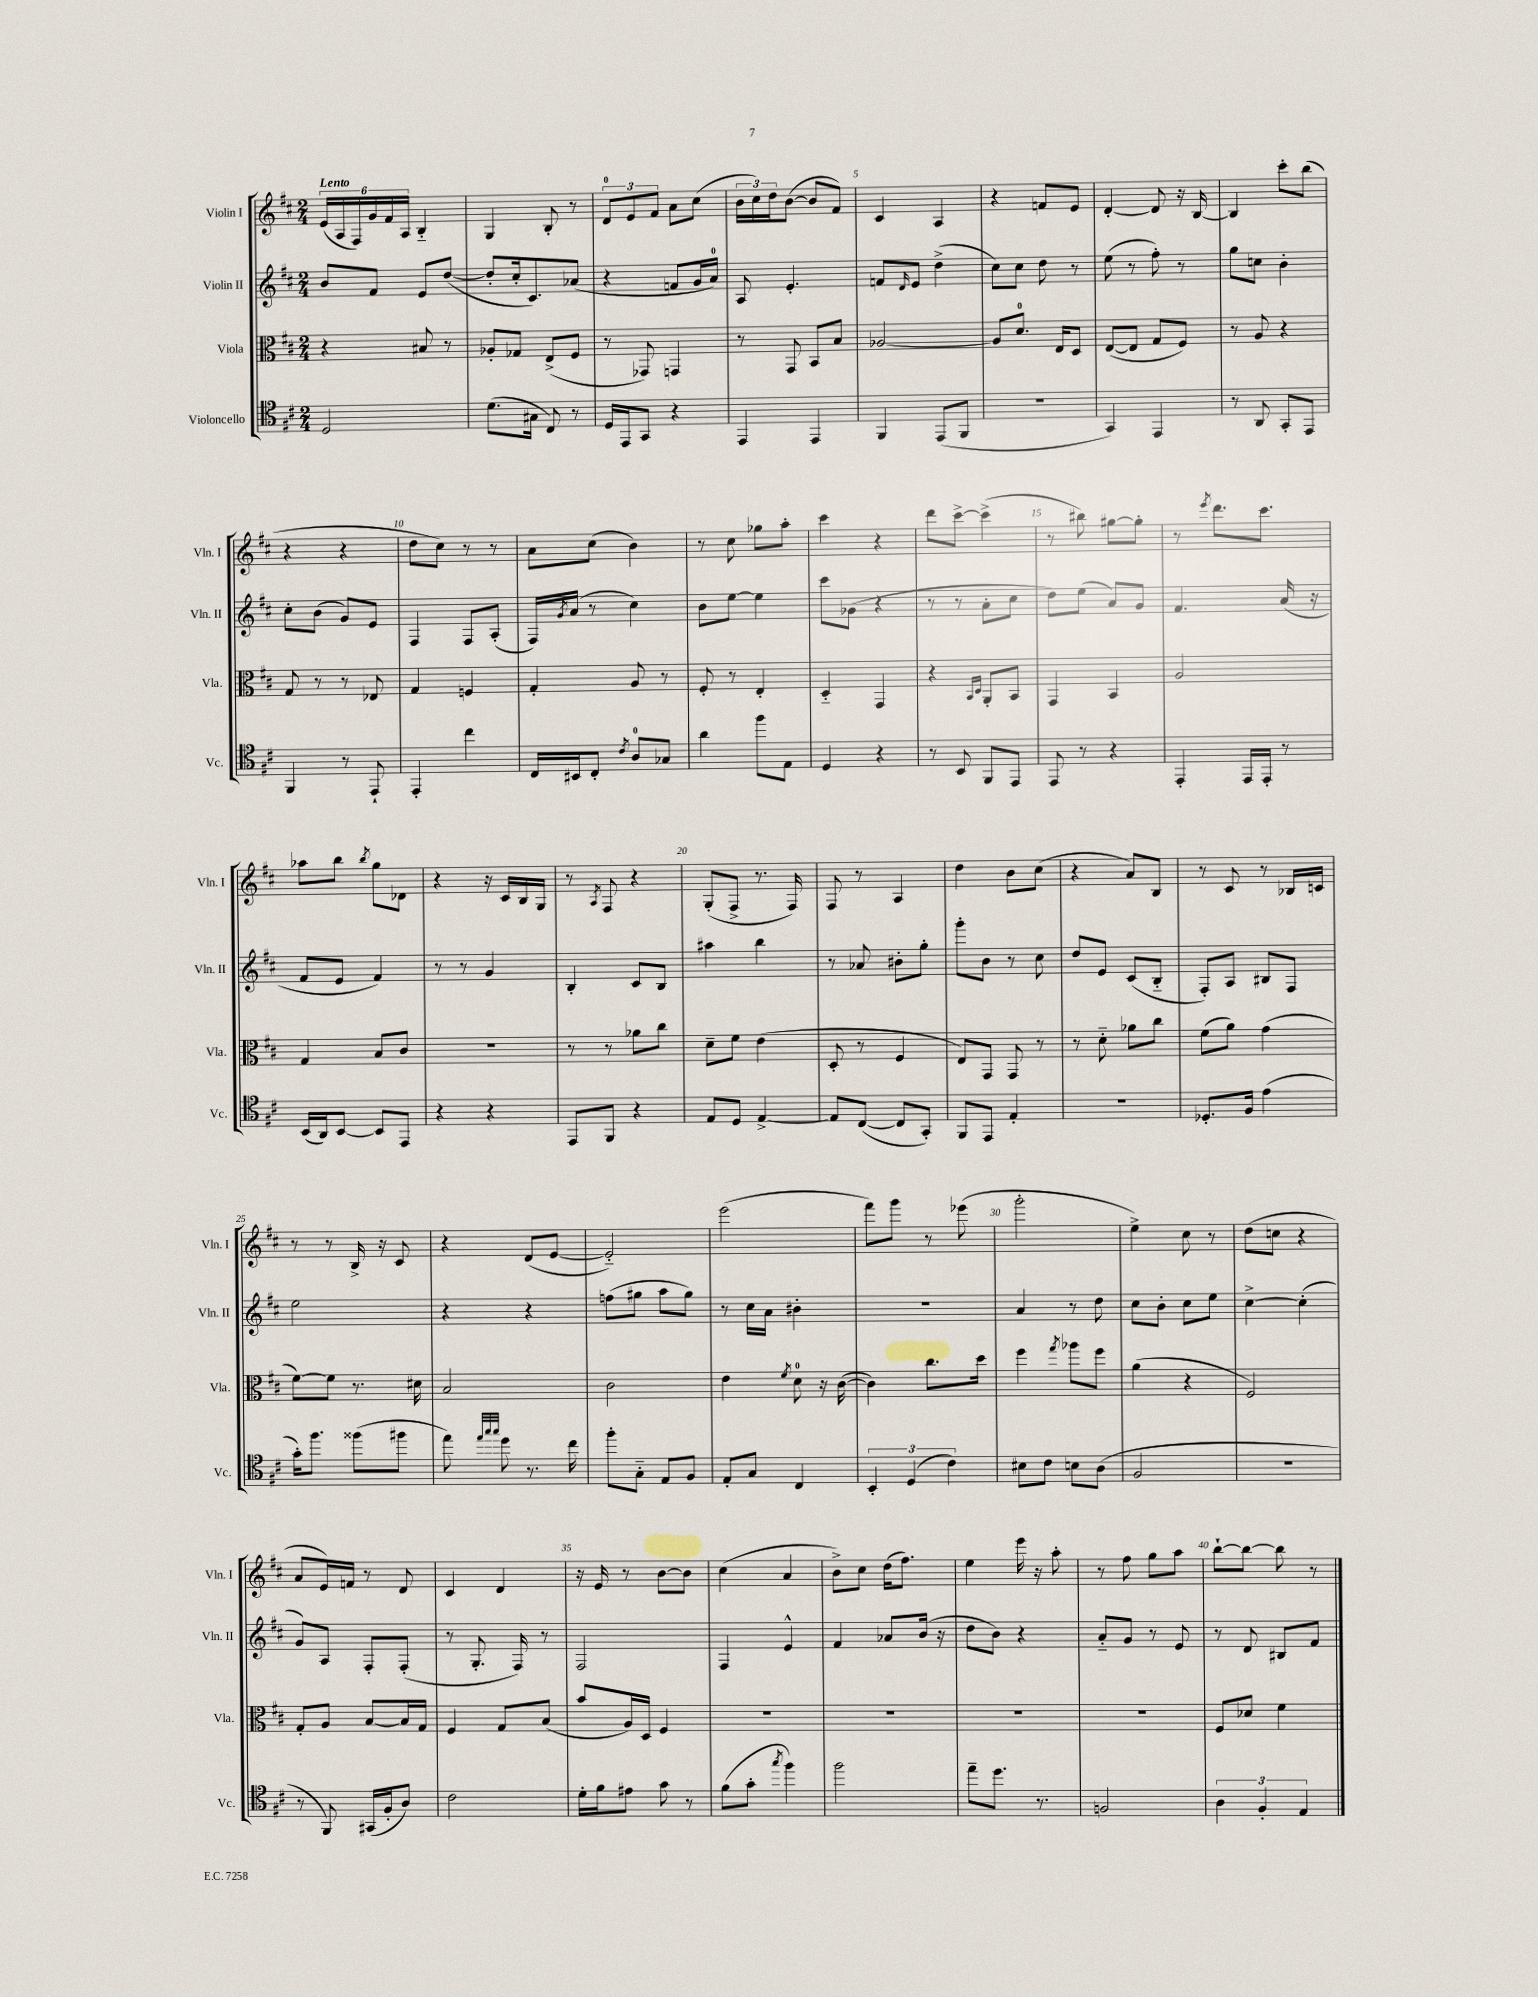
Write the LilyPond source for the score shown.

<<
\new StaffGroup <<
\new Staff = "s0" \with { instrumentName = "Violin I" shortInstrumentName = "Vln. I" } {
    \clef treble \key d \major \numericTimeSignature \time 2/4 \tempo "Lento"
    \tuplet 6/4 { e'16( a16 fis16) g'16 fis'16 a16 } b4-_ |
    g4 b8-. r8 |
    \tuplet 3/2 { d'8-0 e'8 fis'8 } a'8 cis''8( |
    \tuplet 3/2 { b'16 cis''16) d''16 } b'8~( b'8 fis'8) |
    cis'4 a4 |
    r4 f'8 e'8 |
    d'4~-. d'8 r16 b16~ |
    b4 cis'''8-. b''8( |
    r4 r4 |
    d''8 cis''8) r8 r8 |
    a'8 cis''8( b'4) |
    r8 cis''8 ges''8 a''8-. |
    cis'''4 r4 |
    d'''8 cis'''8~-> cis'''4->( |
    r8 bis''8) gis''8~ gis''8-. |
    r8 \acciaccatura { e'''8 } d'''8. cis'''8. |
    aes''8 b''8 \acciaccatura { b''8 } g''8 des'8 |
    r4 r16 cis'16 b16 g16 |
    r8 \acciaccatura { a8 } fis8 r4 |
    g8-.( fis8-> r8. fis16) |
    fis8 r8 a4 |
    d''4 b'8 cis''8( |
    r4 a'8) b8 |
    r8 cis'8 r8 bes16 c'16 |
    r8 r8 b16-> r16 cis'8 |
    r4 d'8( e'8~ |
    e'2-_) |
    e'''2( |
    fis'''8) g'''8 r8 ees'''8( |
    g'''2-. |
    e''4->) cis''8 r8 |
    d''8( c''8 r4 |
    a'8 e'16) f'16 r8 d'8 |
    cis'4 d'4 |
    r16 e'16 r8 b'8~ b'8 |
    cis''4( a'4 |
    b'8->) cis''8 d''16( fis''8.) |
    e''4 e'''16 r16 a''8-. |
    r8 fis''8 g''8 a''8 |
    b''8~-! b''8~ b''8 r8 \bar "|." |
}
\new Staff = "s1" \with { instrumentName = "Violin II" shortInstrumentName = "Vln. II" } {
    \clef treble \key d \major \numericTimeSignature \time 2/4
    b'8 fis'8 e'8 d''8~( |
    d''8-. cis''16-. cis'8.) aes'8( |
    r4 f'8 g'16 a'16-0) |
    a8 e'4.-. |
    f'8 \grace { d'16 } e'8 d''4->( |
    cis''8) cis''8 d''8 r8 |
    e''8( r8 fis''8-.) r8 |
    g''8 c''8 b'4-. |
    cis''8-. b'8( g'8) e'8 |
    fis4 fis8 a8-.( |
    fis16) \acciaccatura { g'8 } a'16( r8 cis''4) |
    b'8 e''8~ e''4 |
    cis'''8 ges'8( r4 |
    r8 r8 a'8-. cis''8 |
    d''8) e''8( a'8) g'8 |
    fis'4. a'16( r16 |
    fis'8 e'8 fis'4) |
    r8 r8 g'4 |
    b4-. cis'8 b8 |
    ais''4 b''4 |
    r8 aes'8 bis'8-. g''8-. |
    g'''8-. b'8 r8 cis''8 |
    d''8 e'8 cis'8( b8-_ |
    fis8-.) a8 bis8 fis8 |
    e''2 |
    r4 r4 |
    f''8( gis''8 a''8 gis''8) |
    r8 cis''16 a'16 bis'4-. |
    R2 |
    a'4 r8 d''8 |
    cis''8 b'8-. cis''8 e''8 |
    cis''4~-> cis''4-.( |
    g'8) a8 fis8-. fis8-.( |
    r8 g8.-. fis16) r8 |
    fis2 |
    fis4 e'4-^ |
    fis'4 aes'8 b'16( r16 |
    d''8 b'8) r4 |
    a'8-_ g'8 r8 e'8 |
    r8 d'8 bis8 fis'8 \bar "|." |
}
\new Staff = "s2" \with { instrumentName = "Viola" shortInstrumentName = "Vla." } {
    \clef alto \key d \major \numericTimeSignature \time 2/4
    r4 bis8 r8 |
    aes8-. ges8 e8->( fis8 |
    r8 ges,8) g,4 |
    r8 g,8 b,8 b8 |
    aes2~ |
    aes8 d'8.-0 e16 d8 |
    e8~( e8 g8 fis8) |
    r8 a8 r4 |
    g8 r8 r8 ees8 |
    g4 f4 |
    g4-. a8 r8 |
    fis8-. r8 e4-. |
    d4-_ g,4 |
    r4 \grace { b,16 d16 } a,8-. b,8 |
    g,4 b,4 |
    a2 |
    g4 b8 cis'8 |
    R2 |
    r8 r8 aes'8 cis''8 |
    d'8-- fis'8 e'4( |
    d8-. r8 fis4 |
    e8) g,8 g,8 r8 |
    r8 d'8-_ aes'8 cis''8 |
    fis'8( a'8) g'4( |
    fis'8~) fis'8 r8. dis'16 |
    b2 |
    cis'2 |
    e'4 \acciaccatura { fis'8 } d'8-0 r16 cis'16~( |
    cis'4) cis''8. d''16 |
    fis''4 \acciaccatura { g''8 } aes''8 fis''8 |
    a'4( r4 |
    fis2) |
    g8-. a8 b8~ b16 g16 |
    fis4 g8 b8( |
    b'8 a16) d16 fis4 |
    R2 |
    R2 |
    R2 |
    R2 |
    fis8 des'8 fis'4 \bar "|." |
}
\new Staff = "s3" \with { instrumentName = "Violoncello" shortInstrumentName = "Vc." } {
    \clef tenor \key d \major \numericTimeSignature \time 2/4
    d2 |
    d'8.( gis16 cis8) r8 |
    d16 e,16 g,8 r4 |
    e,4 e,4 |
    fis,4 e,8( fis,8 |
    R2 |
    g,4) e,4 |
    r8 a,8 g,8-. e,8 |
    fis,4 r8 e,8-! |
    e,4-. cis''4 |
    cis16 bis,16 cis8-. \acciaccatura { cis'8 } a8-0 ges8 |
    a'4 fis''8 e8 |
    d4 r4 |
    r8 b,8 fis,8 e,8 |
    e,8 r8 r4 |
    e,4-. e,16 e,16-. r8 |
    b,16( a,16) b,8~ b,8 e,8 |
    r4 r4 |
    e,8 fis,8 r4 |
    e8 d8 e4~-> |
    e8 cis8~( cis8 g,8-.) |
    fis,8 e,8 e4-. |
    R2 |
    des8.-. fis16 e'4( |
    g'16-.) fis''8. fisis''8( fis''8 |
    e''8) \grace { e''32 g''32 g''32 } d''8 r8. cis''16 |
    fis''8-. g8-_ e8 fis8 |
    e8-. g8 cis4 |
    \tuplet 3/2 { b,4-. d4( cis'4) } |
    bis8 cis'8 b8 a8( |
    fis2 |
    R2 |
    r8 fis,8) gis,16( fis16-. a8) |
    cis'2 |
    d'16-. fis'16 eis'8 g'8 r8 |
    fis'8( g'8-. \acciaccatura { g''8 } fis''4) |
    fis''2 |
    e''8-- d''8. r8. |
    f2 |
    \tuplet 3/2 { a4 fis4-. e4 } \bar "|." |
}
>>
>>
\layout { \context { \Score \override BarNumber.break-visibility = ##(#f #t #t) barNumberVisibility = #(every-nth-bar-number-visible 5) } }
